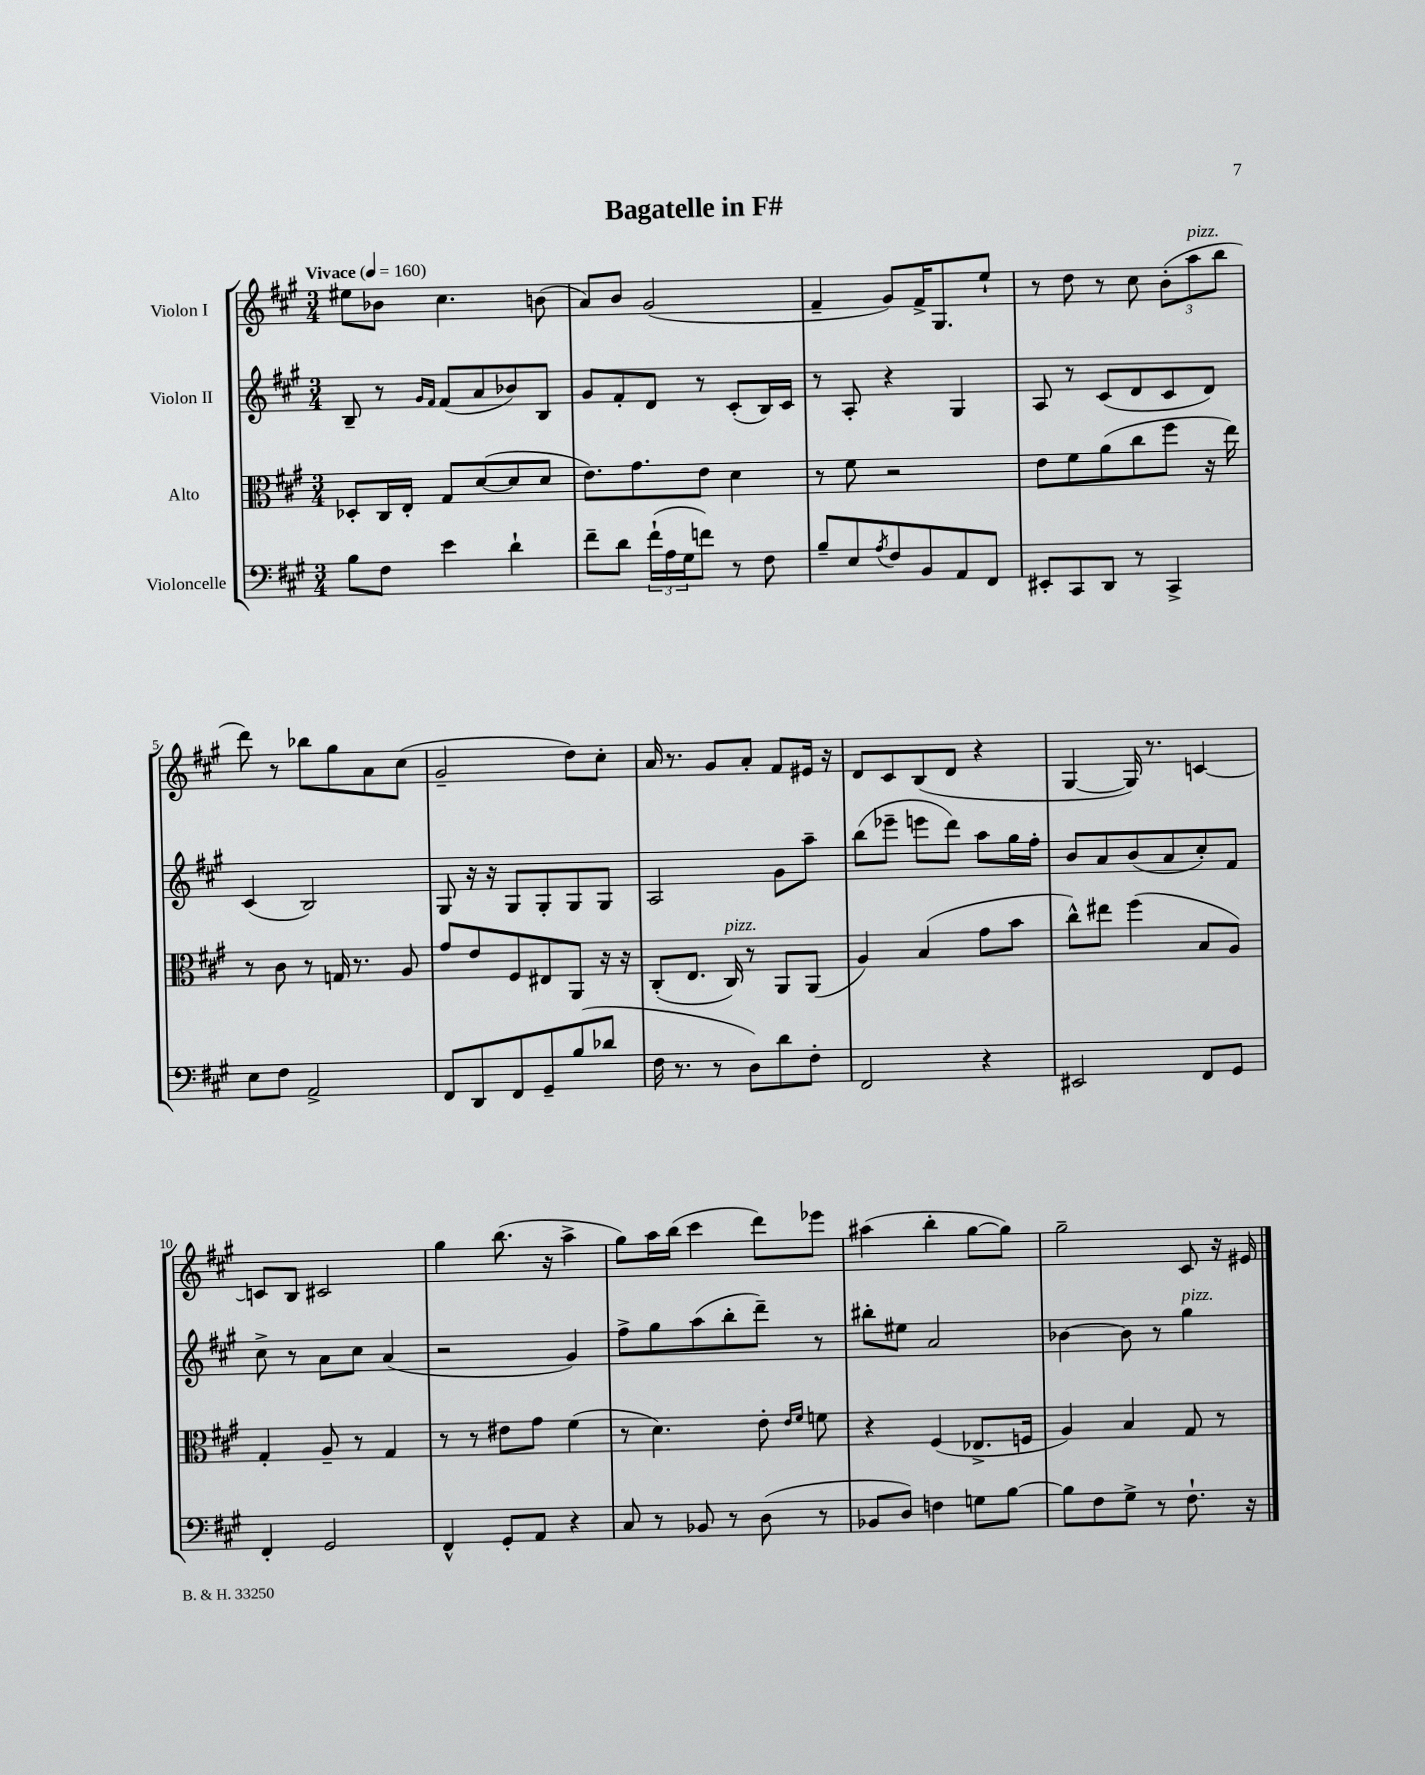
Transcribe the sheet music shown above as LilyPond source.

\header { title = "Bagatelle in F#" }
<<
\new StaffGroup <<
\new Staff = "s0" \with { instrumentName = "Violon I" } {
    \clef treble \key a \major \numericTimeSignature \time 3/4 \tempo "Vivace" 4 = 160
    eis''8 bes'8 cis''4. b'8( |
    a'8) b'8 gis'2( |
    fis'4-- gis'8) fis'16-> gis8. e''8-! |
    r8 d''8 r8 cis''8 \tuplet 3/2 { b'8-.( a''8^\markup { \italic "pizz." } b''8 } |
    d'''8) r8 bes''8 gis''8 a'8 cis''8( |
    gis'2-- d''8) cis''8-. |
    a'16 r8. gis'8 a'8-. fis'8 eis'16 r16 |
    d'8 cis'8 b8( d'8 r4 |
    gis4~ gis16) r8. c'4~ |
    c'8 b8 cis'2 |
    gis''4 b''8.( r16 a''4-> |
    gis''8) a''16 b''16( cis'''4 d'''8) ees'''8 |
    ais''4( b''4-. gis''8~ gis''8) |
    gis''2-- cis'8 r16 eis'16 \bar "|." |
}
\new Staff = "s1" \with { instrumentName = "Violon II" } {
    \clef treble \key a \major \numericTimeSignature \time 3/4
    b8-- r8 \grace { gis'16 fis'16 } fis'8( a'8 bes'8) b8 |
    gis'8 fis'8-. d'8 r8 cis'8-.( b16) cis'16 |
    r8 a8-. r4 gis4 |
    a8 r8 cis'8( d'8 cis'8 d'8) |
    cis'4( b2) |
    gis8 r16 r16 gis8 gis8-. gis8 gis8 |
    a2 gis'8 a''8-- |
    b''8( ees'''8-- e'''8 d'''8) a''8 gis''16 fis''16-. |
    b'8 a'8 b'8( a'8 cis''8-.) fis'8 |
    cis''8-> r8 a'8 cis''8 a'4( |
    r2 gis'4) |
    fis''8-> gis''8 a''8( b''8-. d'''8--) r8 |
    bis''8-. eis''8 a'2 |
    bes'4~ bes'8 r8 gis''4^\markup { \italic "pizz." } \bar "|." |
}
\new Staff = "s2" \with { instrumentName = "Alto" } {
    \clef alto \key a \major \numericTimeSignature \time 3/4
    des8-. cis16 e16-. gis8 d'8~( d'8 d'8 |
    e'8.) gis'8. e'8 d'4 |
    r8 fis'8 r2 |
    e'8 fis'8 a'8( cis''8 fis''8 r16 e''16) |
    r8 cis'8 r8 g16 r8. a8 |
    gis'8 e'8 fis8 eis8 a,8 r16 r16 |
    cis8-.( e8. cis16^\markup { \italic "pizz." }) r8 a,8 a,8( |
    a4) b4( gis'8 b'8 |
    cis''8-^) eis''8 fis''4( b8 a8) |
    gis4-. a8-- r8 gis4 |
    r8 r8 eis'8 gis'8 fis'4( |
    r8 d'4.) e'8-. \grace { e'16 fis'16 } f'8 |
    r4 fis4( ees8.-> f16 |
    a4) b4 gis8 r8 \bar "|." |
}
\new Staff = "s3" \with { instrumentName = "Violoncelle" } {
    \clef bass \key a \major \numericTimeSignature \time 3/4
    b8 fis8 e'4 d'4-! |
    fis'8-- d'8 \tuplet 3/2 { fis'16-!( a16 gis16 } f'8) r8 fis8 |
    b8-- e8 \acciaccatura { a8 } fis8 b,8 a,8 fis,8 |
    eis,8-. cis,8 d,8 r8 cis,4-> |
    e8 fis8 a,2-> |
    fis,8 d,8 fis,8 gis,8-- b8( des'8 |
    fis16 r8. r8 d8) d'8 fis8-. |
    fis,2 r4 |
    eis,2 fis,8 gis,8 |
    fis,4-. gis,2 |
    fis,4-^ gis,8-. a,8 r4 |
    cis8 r8 bes,8 r8 d8( r8 |
    bes,8 d8) f4 g8 b8~ |
    b8 fis8 gis8-> r8 fis8.-! r16 \bar "|." |
}
>>
>>
